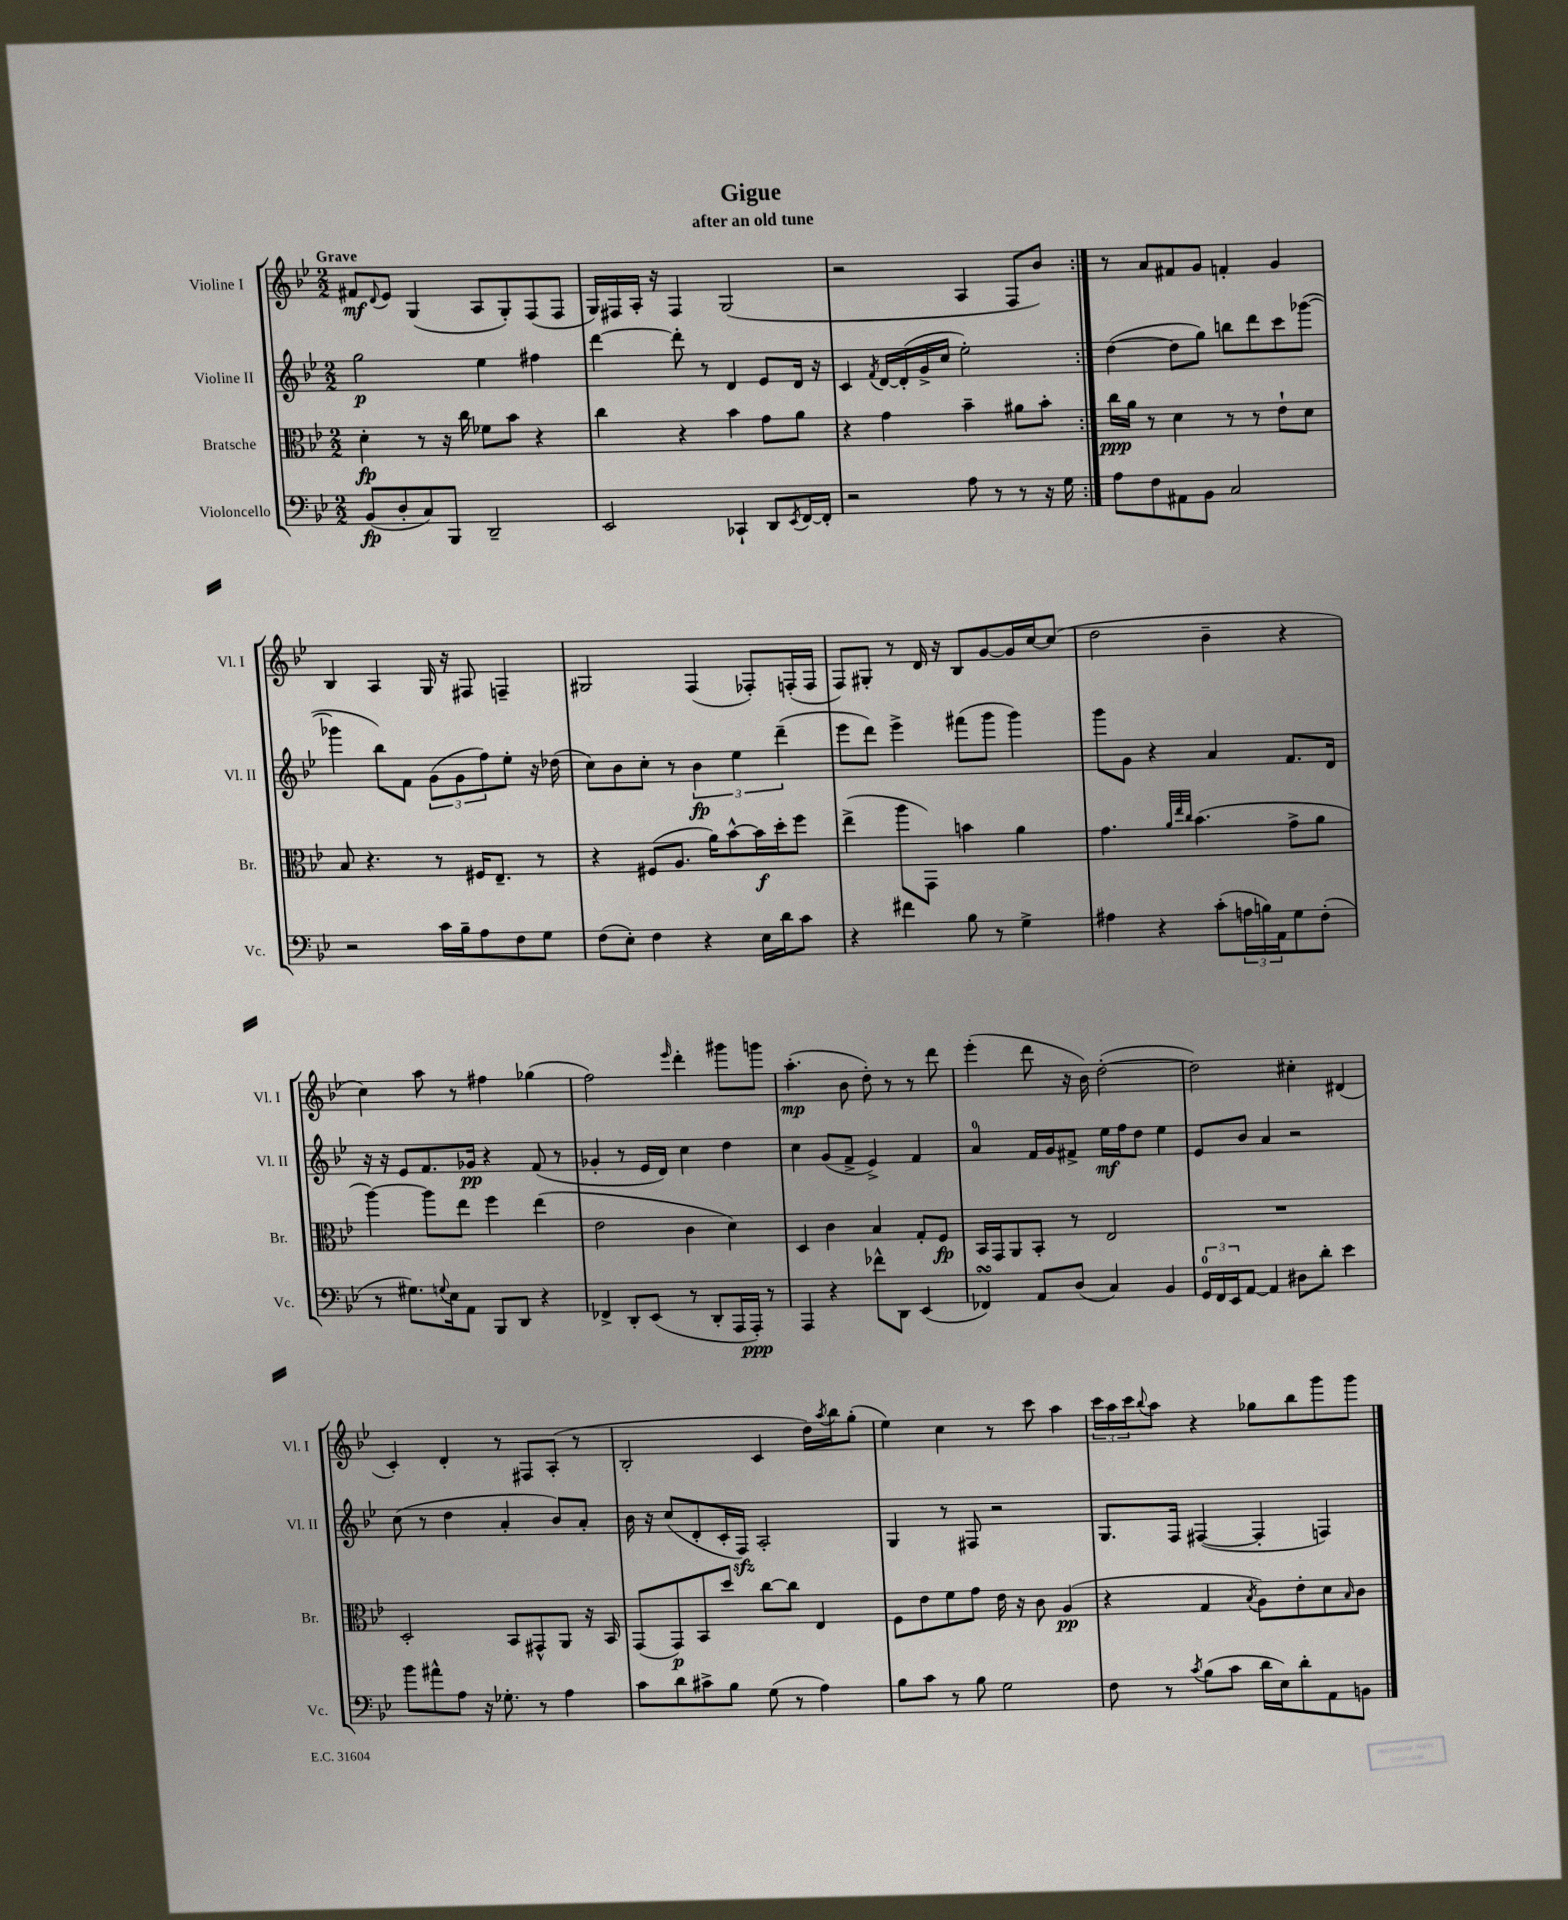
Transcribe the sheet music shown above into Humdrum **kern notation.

**kern	**kern	**kern	**kern
*staff4	*staff3	*staff2	*staff1
*clefF4	*clefC3	*clefG2	*clefG2
*k[b-e-]	*k[b-e-]	*k[b-e-]	*k[b-e-]
*M2/2	*M2/2	*M2/2	*M2/2
(8BB-	4d'	2gg	8f#
.	.	.	8qqd
8D'	.	.	8e-
8C)	8r	.	(4G
8BBB-	16r	.	.
.	16cc	.	.
2DD~	8f-	4ee-	8A
.	8b-	.	8G')
.	4r	4ff#	(8F
.	.	.	8F
=	=	=	=
2EE-	4cc	[4ddd	16G)
.	.	.	16F#
.	.	.	16A'
.	.	.	16r
.	4r	8ddd']	4F#
.	.	8r	.
4CC-`	4b-	4d	(2G
8DD	8g	8e-	.
8qEE-	.	.	.
[16FF	8a	16d	.
16FF']	.	16r	.
=	=	=	=
2r	4r	4c	2r
.	.	8qf	.
.	4g	[16d	.
.	.	(16d']	.
.	.	16g^	.
.	.	16cc	.
8A	4b-~	2ee-')	4A
8r	.	.	.
8r	8a#	.	8F
16r	8b-'	.	8b-)
16G	.	.	.
=:|!	=:|!	=:|!	=:|!
8A	16cc	([4dd	8r
.	16a	.	.
8F	8r	.	8a
8AA#	4d	8dd]	8f#
8BB-	.	8gg)	8g
2C	8r	8bb	4f'
.	8r	8ddd	.
.	8e-`	8ccc	4g
.	8d	([8ggg-	.
=	=	=	=
2r	8B-	4ggg-]	4B-
.	4.r	.	.
.	.	8bb-)	4A
.	.	8f	.
16c	8r	(12g	16G
16B-~	.	.	16r
.	.	12g	.
8A	16F#	.	8F#
.	.	12ff)	.
.	8.E-~	.	.
8F	.	8ee-'	4F~
8G	8r	16r	.
.	.	(16dd-	.
=	=	=	=
(8F	4r	8cc)	2G#
8E-')	.	8b-	.
4F	(8F#	8cc'	.
.	8.A	8r	.
4r	.	6b-	(4F
.	16a)	.	.
.	[8b-^^	.	.
.	.	6ee-	.
16E-	16b-]	.	8F-')
16d	16dd'	.	.
.	.	(6ddd~	.
8c	8ff	.	(16F'
.	.	.	16F
=	=	=	=
4r	(4ee-^	8eee-	8F)
.	.	8ddd)	8G#'
4f#	8aa	4eee-^	8r
.	8GG)	.	16d
.	.	.	16r
8B-	4b	(8fff#	8B-
8r	.	8ggg	[8g
4G^	4a	4ggg)	16g]
.	.	.	[16cc
.	.	.	(8cc]
=	=	=	=
4A#	4.g	8ggg	2dd
.	.	8g	.
4r	.	4r	.
.	32qqa	.	.
.	32qqee-	.	.
.	32qqcc	.	.
.	(4.b-	.	.
(8c'	.	4a	4b-~
24A	.	.	.
24B)	.	.	.
24AA	.	.	.
8G	8g^	8.f	4r
(8F'	8a	.	.
.	.	16d	.
=	=	=	=
8r	[4aa)	16r	4cc)
.	.	16r	.
8.G#)	.	8e-	.
.	8aa]	8.f	8aa
8qqG	.	.	.
16E-	.	.	.
8AA	8ee-	.	8r
.	.	16g-	.
8BBB-	4ff	4r	4ff#
8DD	.	.	.
4r	(4ee-	(8f	(4gg-
.	.	8r	.
=	=	=	=
4FF-^	2e-	4g-'	2ff)
8DD'	.	8r	.
(8EE-	.	16e-	.
.	.	16d)	.
.	.	.	16qqeee-
8r	4c	4cc	4ddd'
8DD'	.	.	.
16AAA	4d)	4dd	8ggg#
16AAA')	.	.	.
8r	.	.	8ggg
=	=	=	=
4AAA	4D	4cc	(4.aa'
4r	4c	(8g	.
.	.	8f^	8b-
8f-^^	4B-	4e-^)	8dd')
8DD	.	.	8r
(4EE-	8G'	4f	8r
.	8F	.	8ddd
=	=	=	=
4FF-)	16BB-	4a	(4eee-'
.	16GG	.	.
.	8AA	.	.
8AA	8BB-'	16f	8ddd
.	.	16g	.
(8D	8r	8f#^	16r
.	.	.	16b-)
4C)	2E-	16ee-	([2dd'
.	.	16ff	.
.	.	8dd	.
4BB-	.	4ee-	.
=	=	=	=
24GG	1r	8e-	2dd])
24FF	.	.	.
24EE-	.	.	.
[8AA	.	8b-	.
4AA]	.	4a	.
8D#	.	2r	4cc#'
8d'	.	.	.
4e-	.	.	(4d#
=	=	=	=
8b-	2D'	(8cc	4c')
8a#^^	.	8r	.
8A	.	4dd	4d'
16r	.	.	.
8.G-'	.	.	.
.	8BB-	4a'	8r
8r	8GG#^^	.	8F#
4A	8AA	8b-)	(8A'
.	16r	8a'	8r
.	16BB-	.	.
=	=	=	=
8c	(8GG	16b-	2B-'
.	.	16r	.
8d	8GG)	(8cc	.
8c#^	8BB-	8d'	.
8B-	8dd	16c'	.
.	.	16F)	.
(8G	[8cc	2A'	4c
8r	8cc]	.	.
4A)	4E-	.	16dd)
.	.	.	8qaa
.	.	.	16bb-
.	.	.	(8gg'
=	=	=	=
8B-	8F	4G	4ee-)
8c	8e-	.	.
8r	8f	8r	4cc
8B-	8g	8F#	.
2G	16e-	2r	8r
.	16r	.	.
.	8c	.	8ccc
.	(4A	.	4aa
=	=	=	=
8F	4r	8.G	24ccc
.	.	.	24aa
.	.	.	24ccc
.	.	.	8qqbb-
8r	.	.	8aa
.	.	16F	.
8qc	.	.	.
(8B-	4G	([4F#	4r
8c	.	.	.
.	8qB-	.	.
16d	8A)	4F#']	8gg-
16E-)	.	.	.
8d'	8e-'	.	8bb-
8AA	8d	4F)	8ggg
.	16qqB-	.	.
8BB	8c	.	8ggg
==	==	==	==
*-	*-	*-	*-
